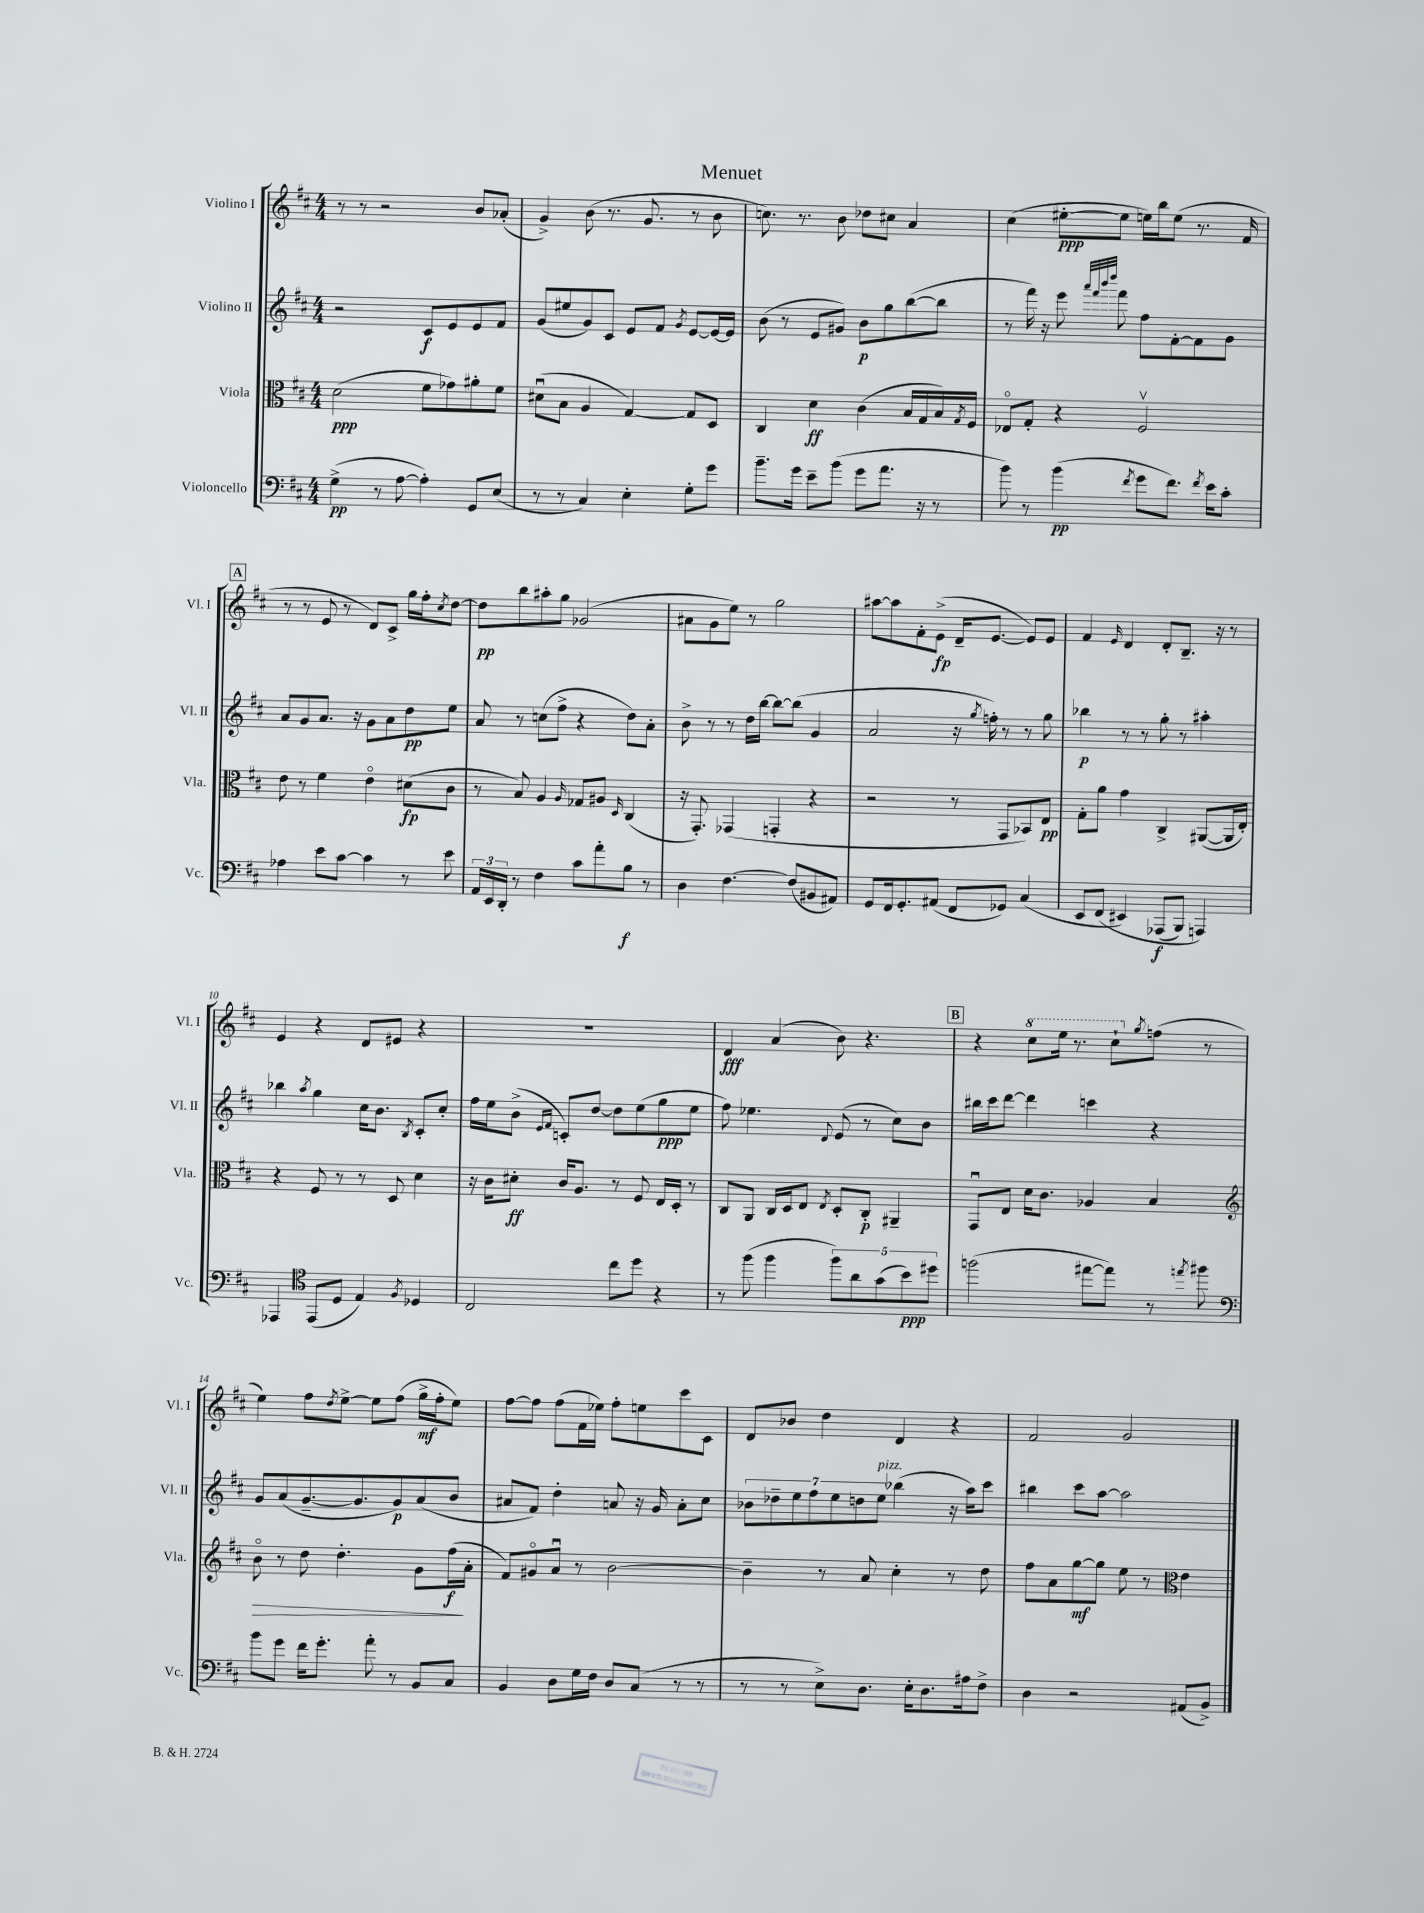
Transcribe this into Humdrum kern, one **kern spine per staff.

**kern	**kern	**kern	**kern
*staff4	*staff3	*staff2	*staff1
*clefF4	*clefC3	*clefG2	*clefG2
*k[f#c#]	*k[f#c#]	*k[f#c#]	*k[f#c#]
*M4/4	*M4/4	*M4/4	*M4/4
(4G^	(2d	2r	8r
.	.	.	8r
8r	.	.	2r
[8A	.	.	.
4A'])	8f#	8c#	.
.	8g-)	8e	.
8GG	8a#'	8e	8b
(8E	8f#	8f#	(8a-'
=	=	=	=
8r	(8d#u	(8g	4g^)
8r	8B	8ee#	.
4C#)	4A	8g)	(8b
.	.	8c#	8.r
4E'	[4G)	8e	.
.	.	.	8.g
.	.	8f#	.
.	.	8qg	.
8G'	8G]	[8e	8r
8g	8D	16e_	8b
.	.	16e]	.
=	=	=	=
8.b~	4C#	(8b	8.cc)
.	.	8r	.
16g	.	.	8.r
8e~	4d	8e	.
(8b	.	8g#)	8b
8g	(4c#	8b	8dd-
8.a	.	8gg	8cc#
.	16B	([8bb	4a
16r	16G	.	.
8r	16B)	8bb]	.
.	8qG	.	.
.	16F#	.	.
=	=	=	=
8b)	8E-o	8r	(4cc#
8r	8G'	16fff#)	.
.	.	16r	.
(4b	4r	8eee	[8ee#'
.	.	32qqaaa	.
.	.	32qqfff#	.
.	.	32qqbbb	.
.	.	32qqdddd	.
.	.	8fff#	8ee#]
8qf#	.	.	.
8g	2F#v	8ff#	16ee)
.	.	.	16bb
8.f#)	.	[8f#'	(8ee
.	.	8f#]	8.r
8qf#	.	.	.
16e	.	.	.
8c#'	.	8g	.
.	.	.	16f#
=	=	=	=
4A-	8e	8a	8r
.	8r	8g	8r
8e	4f#	8.a	8e
[8c#	.	.	8r
.	.	16r	.
4c#]	4eo	8g	8d)
.	.	8a	8c#^
8r	(8d#	8dd	16gg
.	.	.	16ff#'
.	.	.	8qcc#
8e	8c#	8ee	[8dd
=	=	=	=
24AA	8r	8a	8dd]
24EE	.	.	.
24DD'	.	.	.
8r	8B)	8r	8bb
4F#	4A	(8cc	8aa#'
.	.	8ff#^	8gg
.	16qqA	.	.
8c#	8G-	4r	(2g-
8a'	8A#	.	.
.	16qqD	.	.
8B	(4C#	8dd)	.
8r	.	8a'	.
=	=	=	=
4D	16r	8b^	8a#
.	8.GG')	.	.
.	.	8r	8g
[4.F#	(4GG-	8r	8ee)
.	.	16dd	8r
.	.	[16bb	.
.	4GG'	8bb_	2gg
(8F#]	.	(8bb]	.
8BB#	4r	4g	.
8AA#)	.	.	.
=	=	=	=
8GG	2r	2a	[8aa#
16FF#	.	.	8aa#]
8.GG'	.	.	.
.	.	.	8f#'
(8AA#	.	.	(8e^
8FF#	8r	16r	16d~
.	.	8qgg	.
.	.	16ff')	[8.e
8GG-)	8GG	8r	.
(4C#	8BB-)	8r	8e])
.	8E	8gg	8e
=	=	=	=
8EE	8G'	4bb-	4f#
&(8FF#	8a	.	.
.	.	.	16qqe
4EE#)	4g	8r	4d
.	.	8r	.
(8AAA-	4C#^	8gg'	8d'
8BBB)	.	8r	8.B~
4AAA&)	([8AA#	4aa#'	.
.	.	.	16r
.	16AA#]	.	8r
.	16E')	.	.
=	=	=	=
4AAA-	4r	4bb-	4e
*clefC4	*	*	*
.	.	8qaa	.
(8EE	8F#	4gg	4r
8D	8r	.	.
4E)	8r	16cc#	8d
.	.	8.b	.
.	8D	.	8e#
8qF#	.	8qB	.
4D-	4d	8c#'	4r
.	.	8cc#'	.
=	=	=	=
2C#	16r	16ff#	1r
.	16c#	16ee	.
.	8d#'	(8b^	.
.	.	16qqe	.
.	.	16qqf#	.
.	16c#	8c')	.
.	8.A	.	.
.	.	[8dd	.
8cc#	8r	8dd]	.
8dd	8F#	(8ee	.
4r	16E	8gg	.
.	16D'	.	.
.	8r	8ee	.
=	=	=	=
8r	8C#	8ff#)	4d
(8ff#	8AA	4.ee-	.
4ff#	16C#	.	(4a
.	16D	.	.
.	8E	.	.
.	8qE	8qqd	.
10ff#)	8D'	(8e	8b)
10a	.	.	.
.	8C#'	8r	4.r
(10g	.	.	.
.	4AA#~	8cc#)	.
10b)	.	.	.
.	.	8b	.
10dd#	.	.	.
=	=	=	=
(2ff	8GGu	16bb#	4r
.	.	16ccc#	.
.	8E	[8ddd	.
.	16d	4ddd]	8ccc#
.	8.c#	.	.
.	.	.	16eee
.	.	.	8.r
[8ee#	4A-	4ccc	.
8ee#])	.	.	8ccc#`
.	.	.	8qgg
8r	4B	4r	(8ff
8qee	.	.	.
8ff#	.	.	8r
=	=	=	=
*clefF4	*clefG2	*	*
8b	8bo	8g	4ee)
8g	8r	(8a	.
16f#	8dd	[8.g~	8ff#
8.g'	.	.	.
.	.	.	8qdd
.	4.dd'	.	[8ee^
.	.	8.g]	.
8a'	.	.	8ee]
8r	.	8g)	(8ff#
8BB	8g	(8a	16gg^
.	.	.	16ff#'
8C#	(16ff#	8b	8ee)
.	16a'	.	.
=	=	=	=
4BB	8f#)	8a#	[8ff#
.	8g#o	8f#)	8ff#]
8D	8au	4dd'	(8ff#
16G	8r	.	16f#
16F#	.	.	16ee-)
8D	[2b	8a	8ff#'
(8C#	.	16r	8ee
.	.	16g	.
8r	.	8a'	8ccc#
8r	.	8cc#	8c#
=	=	=	=
8r	4b~]	14b-	8d
.	.	14dd-~	.
8r	.	.	8b-
.	.	14ee	.
.	.	14ff#	.
8E^)	8r	.	4dd
.	.	14ee	.
.	.	14dd	.
8.D	8a	.	.
.	.	14ee	.
.	4cc#'	(4bb-	4d
16E'	.	.	.
8.D	.	.	.
.	8r	16r	4r
16A#	.	16aa)	.
8F#^	8dd	8ccc#	.
=	=	=	=
4D	8ff#	4bb#	2f#
.	8a	.	.
2r	[8gg	8ccc#	.
.	8gg]	[8aa	.
.	8ee	2aa]	2g
.	8r	.	.
*	*clefC3	*	*
(8AA#	4e	.	.
8BB^)	.	.	.
==	==	==	==
*-	*-	*-	*-
